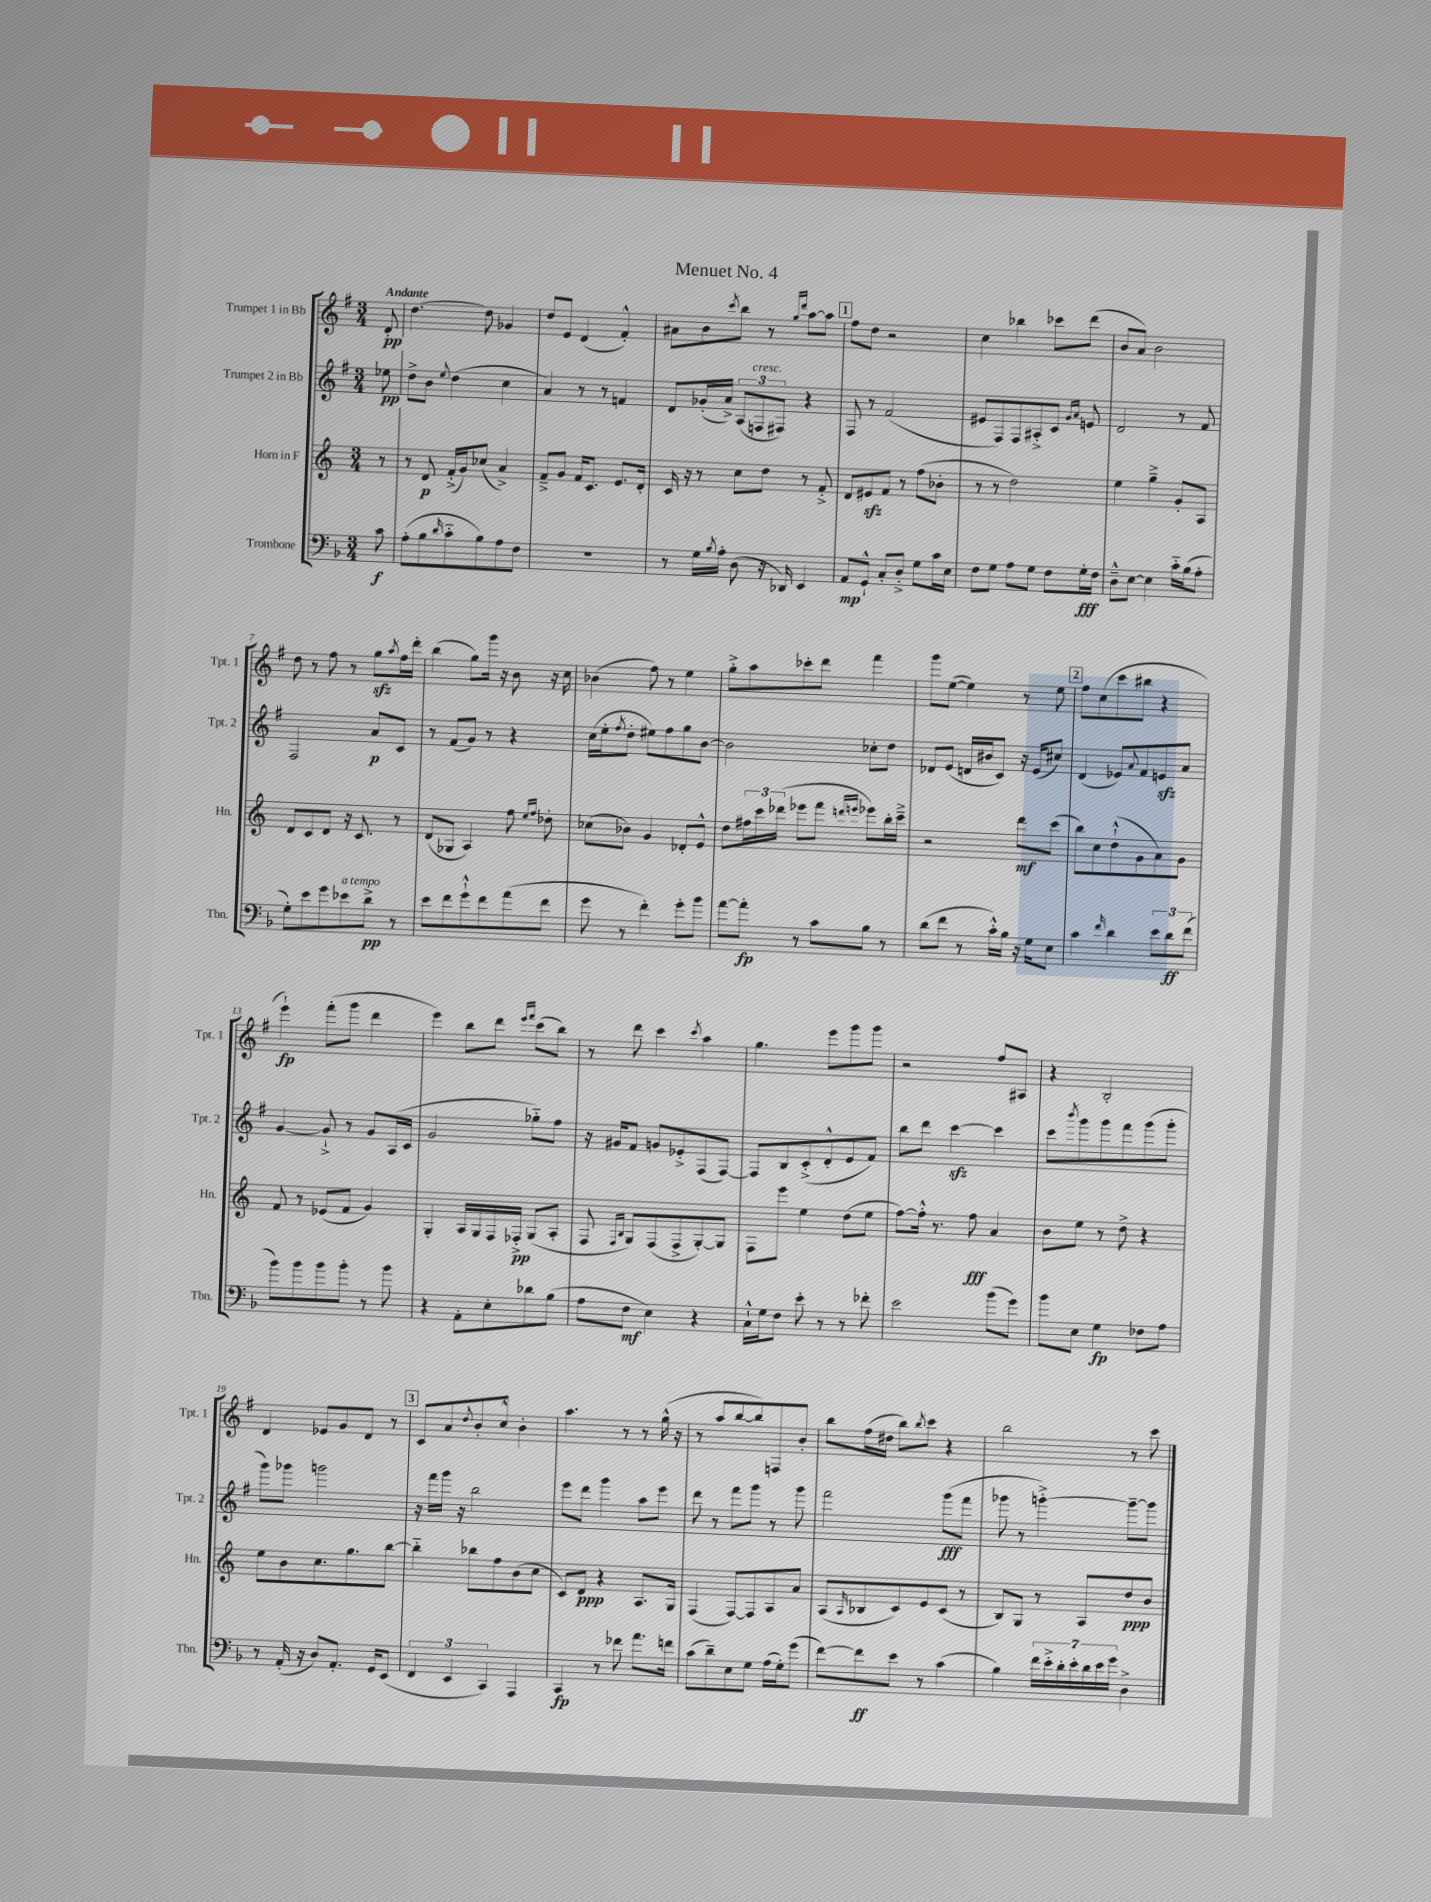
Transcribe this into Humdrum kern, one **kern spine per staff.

**kern	**dynam	**kern	**dynam	**kern	**dynam	**kern	**dynam
*part4	*part4	*part3	*part3	*part2	*part2	*part1	*part1
*staff4	*staff4	*staff3	*staff3	*staff2	*staff2	*staff1	*staff1
*I"Trombone	*	*I"Horn in F	*	*I"Trumpet 2 in Bb	*	*I"Trumpet 1 in Bb	*
*I'Tbn.	*	*I'Hn.	*	*I'Tpt. 2	*	*I'Tpt. 1	*
*clefF4	*	*clefG2	*	*clefG2	*	*clefG2	*
*k[b-]	*	*k[]	*	*k[f#]	*	*k[f#]	*
*M3/4	*	*M3/4	*	*M3/4	*	*M3/4	*
=	=	=	=	=	=	=	=
!	!	!	!	!	!	!LO:TX:a:B:t=Andante	!
8c\	f	8r	.	8ee-X\	pp	8d'/	pp
=1	=1	=1	=1	=1	=1	=1	=1
(8A'\L	.	8r	.	8dd^\L	.	[4.dd\	.
8B-\	.	8d/	p	8b\J	.	.	.
16qqd/	.	.	.	8qqee/	.	.	.
8c\	.	(16f'^/LL	.	(4dd\	.	.	.
.	.	16g/J)	.	.	.	.	.
8B-\)	.	(8cc-X/J	.	.	.	8dd\]	.
8A\	.	4a^/)	.	4cc\	.	4g-X/	.
8F\J	.	.	.	.	.	.	.
=2	=2	=2	=2	=2	=2	=2	=2
2.r	.	8f~^/L	.	4a/)	.	8dd/L	.
.	.	8g/J	.	.	.	8e/J	.
.	.	16f/KL	.	8r	.	(4d/	.
.	.	8.c/J	.	.	.	.	.
.	.	.	.	8r	.	.	.
.	.	8.e/L	.	4fn/	.	4f#'^^/)	.
.	.	16d'/Jk	.	.	.	.	.
=3	=3	=3	=3	=3	=3	=3	=3
8r	.	16c/	.	8d/L	.	8a#X\L	.
.	.	16r	.	.	.	.	.
16G\LL	.	8r	.	(16g-X'/L	.	8b\	.
8qB-/	.	.	.	.	.	.	.
16A'\JJ	.	.	.	16a^/JJ)	.	.	.
.	.	.	.	.	.	8qccc/	.
(8D\	.	8cc\L	.	(12A/L	.	8bb\J	.
!	!	!	!	!LO:TX:a:i:t=cresc.	!	!	!
.	.	.	.	12Fn/	.	.	.
16r	.	8dd\J	.	.	.	8r	.
.	.	.	.	12F#X/J)	.	.	.
16DD-X/)	.	.	.	.	.	.	.
.	.	.	.	.	.	16qqgg/LL	.
.	.	.	.	.	.	16qqddd/JJ	.
4EE/	.	8r	.	4r	.	[8aa\L	.
.	.	8f'^/	.	.	.	8aa\J]	.
!!LO:REH:place=s1:t=1
=4	=4	=4	=4	=4	=4	=4	=4
8AA/L	mp	8d/L	.	8F#/	.	8ff#\L	.
8GG`^^/J	.	8e#Xzz/	.	8r	.	8dd\J	.
8C'/L	.	8f/J	.	(2f#/	.	2r	.
8D'^/J	.	8r	.	.	.	.	.
8G\L	.	(8ff\L	.	.	.	.	.
16c\L	.	8b-X'\J	.	.	.	.	.
16E\JJ	.	.	.	.	.	.	.
=5	=5	=5	=5	=5	=5	=5	=5
8F\L	.	8r	.	8e#X/L	.	4cc\	.
8G\J	.	8r	.	8F#/)	.	.	.
8A\L	.	2dd\)	.	8F#/	.	4bb-X\	.
8G\J	.	.	.	8A#X'^/	.	.	.
8F\L	.	.	.	8c/J	.	8ccc-X\L	.
.	.	.	.	16qqg/LL	.	.	.
.	.	.	.	16qqa/JJ	.	.	.
16G'\L	fff	.	.	8en/	.	(8ddd\J	.
16F\JJ	.	.	.	.	.	.	.
=6	=6	=6	=6	=6	=6	=6	=6
8D~^^\L	.	4ee\	.	2d/	.	8b/L	.
[8E\J	.	.	.	.	.	8a/J)	.
4E\]	.	4gg~^\	.	.	.	2b\	.
16c\LL	.	8g'/L	.	8r	.	.	.
(16B-\J	.	.	.	.	.	.	.
8A'\J	.	8A/J	.	8f#/	.	.	.
!!LO:LB:g=z
=7	=7	=7	=7	=7	=7	=7	=7
8G'\L)	.	8d/L	.	2F#/	.	8dd\	.
8e\	.	8c/	.	.	.	8r	.
8g\	.	8d/J	.	.	.	8ff#\	.
!LO:TX:a:i:t=a tempo	!	!	!	!	!	!	!
8e-X\	.	16r	.	.	.	8r	.
.	.	8.c/	.	.	.	.	.
8d^\J	pp	.	.	8a/L	p	8ggzz\L	.
.	.	.	.	.	.	8qaa/	.
8r	.	8r	.	8c/J	.	16ff#\L	.
.	.	.	.	.	.	16ddd'\JJ	.
=8	=8	=8	=8	=8	=8	=8	=8
8e\L	.	(8d/L	.	8r	.	(4bb\	.
8f\	.	8G-X/J	.	(8f#/L	.	.	.
8g`^^\	.	4A/)	.	8g/J)	.	8gg\L)	.
8f\	.	.	.	8r	.	16ggg\Jk	.
.	.	.	.	.	.	16r	.
(8a\	.	8ff\	.	4r	.	8b\	.
.	.	16qqee/LL	.	.	.	.	.
.	.	16qqff/JJ	.	.	.	.	.
8f\J	.	8dd-X'\	.	.	.	16r	.
.	.	.	.	.	.	16cc\	.
=9	=9	=9	=9	=9	=9	=9	=9
8g\	.	(8cc-X\L	.	(16cc\LL	.	(4b-X\	.
.	.	.	.	16ee'\J	.	.	.
.	.	.	.	8qff#/	.	.	.
8r	.	8b-X\J)	.	8dd'\J	.	.	.
4f'\)	.	4g/	.	8ee#X\L)	.	8ff#\)	.
.	.	.	.	8ff#\	.	8r	.
8g'\L	.	8d-X'/L	.	8gg\	.	4ee\	.
8b-\J	.	8e^^/J	.	[8b\J	.	.	.
=10	=10	=10	=10	=10	=10	=10	=10
[8a\L	.	8dd\L	.	2b\]	.	8gg'^\L	.
8a'\J]	fp	24ff#X\L	.	.	.	8aa\	.
.	.	24ccc\	.	.	.	.	.
.	.	(24ddd-X\JJ	.	.	.	.	.
8r	.	8eee-X\L	.	.	.	8ccc-X'\	.
8c\L	.	8fff\J	.	.	.	8ddd\J	.
.	.	16qqdddn/LL	.	.	.	.	.
.	.	16qqeeen/JJ	.	.	.	.	.
8B-\J	.	8eee-X\L)	.	8cc-X'\L	.	4fff#\	.
8r	.	16bb'\L	.	8dd\J	.	.	.
.	.	16ccc~^\JJ	.	.	.	.	.
=11	=11	=11	=11	=11	=11	=11	=11
(8d\L	.	2r	.	8d-X/L	.	8ggg\L	.
8f\J	.	.	.	(8e/J	.	([8ee\J	.
8r	.	.	.	16dn/LL	.	4ee\])	.
.	.	.	.	16b#X/J	.	.	.
16c'^^\LL)	.	.	.	8c/J)	.	.	.
16B-\JJ	.	.	.	.	.	.	.
16r	.	8ddd\L	mf	16r	.	8r	.
16G\KL	.	.	.	(16e/KL	.	.	.
8E\J	.	(8ccc\J	.	8cc#X/J)	.	8ee\	.
!!LO:REH:place=s1:t=2
=12	=12	=12	=12	=12	=12	=12	=12
4c\	.	8bb\L)	.	(4d/	.	8ff#\L	.
.	.	8cc\	.	.	.	(8cc\	.
16qqf/	.	.	.	.	.	.	.
4d\	.	(8dd`^^\	.	8e-X/L)	.	8ccc\	.
.	.	.	.	8qqa/	.	.	.
.	.	8g\	.	8f#/	.	8bb#X\J	.
12e\L	.	8a\)	.	8enzz/	.	4r	.
12d\	ff	.	.	.	.	.	.
.	.	8g\J	.	8a/J	.	.	.
(12f\J	.	.	.	.	.	.	.
!!LO:LB:g=z
=13	=13	=13	=13	=13	=13	=13	=13
8b-\L)	.	8f/	.	[4g/	.	4eee`\)	fp
8b-\	.	8r	.	.	.	.	.
8b-\	.	(8e-X/L	.	8g`^/]	.	(8fff#'\L	.
8b-'\J	.	8f/J	.	8r	.	8ggg\J	.
8r	.	4g/)	.	8g/L	.	4ddd\	.
8b-\	.	.	.	(16A/L	.	.	.
.	.	.	.	16c/JJ	.	.	.
=14	=14	=14	=14	=14	=14	=14	=14
4r	.	4G'/	.	2g/	.	4eee\)	.
8AA'\L	.	16A/LL	.	.	.	8bb\L	.
.	.	16G/	.	.	.	.	.
8E'\	.	16F/	.	.	.	8ddd\J	.
.	.	16F-X'^/JJ	pp	.	.	.	.
.	.	.	.	.	.	16qqeee/LL	.
.	.	.	.	.	.	16qqfff#/JJ	.
8d-X\	.	(8G/L	.	8gg-X\L)	.	(8ccc\L	.
(8B-\J	.	8A'/J	.	8ff#\J	.	8bb\J)	.
=15	=15	=15	=15	=15	=15	=15	=15
8A\L	.	8F/	.	16r	.	8r	.
.	.	.	.	16g#X/KL	.	.	.
.	.	16qqF/LL	.	.	.	.	.
.	.	16qqB/JJ	.	.	.	.	.
8F\J	mf	8G/L)	.	8f#/J	.	8ddd\	.
4E\)	.	(8F/	.	8gn/L	.	4ccc\	.
.	.	8F^/	.	8e-X'^/	.	.	.
.	.	.	.	.	.	8qccc/	.
4r	.	[8G'/)	.	(8F#/	.	4aa\	.
.	.	8G/J]	.	[8F#/J)	.	.	.
=16	=16	=16	=16	=16	=16	=16	=16
16C`^^\LL	.	8F\L	.	8F#/L]	.	4.gg\	.
16G\J	.	.	.	.	.	.	.
8F\J	.	8eee\J	.	8B/	.	.	.
8e'\	.	4ee\	.	(8c'^/	.	.	.
8r	.	.	.	8d'^^/	.	8eee\L	.
8r	.	(8dd\L	.	8e/	.	8ggg\	.
8f-X'\	.	8ee\J	.	8f#/J)	.	8ggg\J	.
=17	=17	=17	=17	=17	=17	=17	=17
2e\	.	[8ff\L)	.	8bb\L	.	2r	.
.	.	16ff'^^\Jk]	.	8ddd\J	.	.	.
.	.	8.r	.	.	.	.	.
.	.	.	.	[4ccczz\	.	.	.
.	.	8ff\	fff	.	.	.	.
(8b-\L	.	4a/	.	4ccc\]	.	8ff#/L	.
8g\J)	.	.	.	.	.	8A#X/J	.
=18	=18	=18	=18	=18	=18	=18	=18
8b-\L	.	8b\L	.	8ccc\L	.	4r	.
.	.	.	.	8qbbb/	.	.	.
8E\J	.	8ee\J	.	8ggg\	.	.	.
4G\	fp	8r	.	8ggg\	.	2B'/	.
.	.	8dd^\	.	8fff#\	.	.	.
8F-X\L	.	4r	.	(8ggg\	.	.	.
8A\J	.	.	.	8ggg'\J	.	.	.
!!LO:LB:g=z
=19	=19	=19	=19	=19	=19	=19	=19
8r	.	8ee\L	.	8ggg\L)	.	4d/	.
(16AA'/	.	8b\	.	8ggg-X\J	.	.	.
16r	.	.	.	.	.	.	.
8D/L)	.	8.cc\	.	2gggn\	.	8e-X/L	.
8.AA'/J	.	.	.	.	.	8g/	.
.	.	8.gg\	.	.	.	.	.
.	.	.	.	.	.	8d/J	.
16GG/KL	.	.	.	.	.	.	.
(8EE/J	.	[8bb\J	.	.	.	8r	.
!!LO:REH:place=s1:t=3
=20	=20	=20	=20	=20	=20	=20	=20
6FF/	.	4bb\]	.	16r	.	8c/L	.
.	.	.	.	16fff#\LL	.	.	.
.	.	.	.	16ggg\JJ	.	8a/	.
6EE/	.	.	.	.	.	.	.
.	.	.	.	16r	.	.	.
.	.	.	.	.	.	8qqdd/	.
.	.	8bb-X\L	.	2bb\	.	8b'/	.
6CC/)	.	.	.	.	.	.	.
.	.	8ff\	.	.	.	8cc^^/J	.
4AAA/	.	(8b\	.	.	.	4b'\	.
.	.	8cc\J	.	.	.	.	.
=21	=21	=21	=21	=21	=21	=21	=21
4CC/	fp	8c/L)	.	8eee\L	.	4.aa\	.
.	.	8d/J	ppp	8ddd\J	.	.	.
8r	.	4r	.	4ggg\	.	.	.
8f-X\	.	.	.	.	.	8r	.
8.a\L	.	8.A/L	.	8aa\L	.	8r	.
.	.	.	.	8eee\J	.	(16gg^^\	.
16fn\Jk	.	16G/Jk	.	.	.	16r	.
=22	=22	=22	=22	=22	=22	=22	=22
(8c\L	.	(4F/	.	8ddd\	.	8r	.
8d~\)	.	.	.	8r	.	8aa/L	.
8E\	.	[8F/L)	.	8fff#\L	.	[8bb/	.
8G\J	.	8F/]	.	8ggg\J	.	8bb/])	.
(16A\LL	.	8A/	.	8r	.	8Fn/	.
16G'\J)	.	.	.	.	.	.	.
(8g\J	.	8a/J	.	8ggg\	.	8b'/J	.
=23	=23	=23	=23	=23	=23	=23	=23
[8f\L)	.	(8A/L	.	2fff#\	.	8bb\L	.
.	.	16qqA/	.	.	.	.	.
8f\]	ff	8B-X/	.	.	.	(16ff#\L	.
.	.	.	.	.	.	16dd#X\JJ	.
8e\J	.	8c/)	.	.	.	8bb\L)	.
.	.	.	.	.	.	8qbb/	.
8r	.	8e/	.	.	.	8ccc\J	.
(4c\	.	(8c/J	.	(8ggg\L	fff	4r	.
.	.	8r	.	8fff#\J	.	.	.
=24	=24	=24	=24	=24	=24	=24	=24
4B-\)	.	8B/L)	.	8ggg-X\	.	2bb\	.
.	.	8G/J	.	8r	.	.	.
28f\LL	.	8r	.	[4gggn'^\)	.	.	.
28e'^\	.	.	.	.	.	.	.
28d'\	.	.	.	.	.	.	.
28e'\	.	.	.	.	.	.	.
.	.	8A/L	.	.	.	.	.
28d\	.	.	.	.	.	.	.
28e\	.	.	.	.	.	.	.
28g\JJ	.	.	.	.	.	.	.
4D^\	.	8dd/	ppp	8ggg~\L_	.	8r	.
.	.	8b/J	.	8ggg\J]	.	8ccc\	.
==	==	==	==	==	==	==	==
*-	*-	*-	*-	*-	*-	*-	*-
